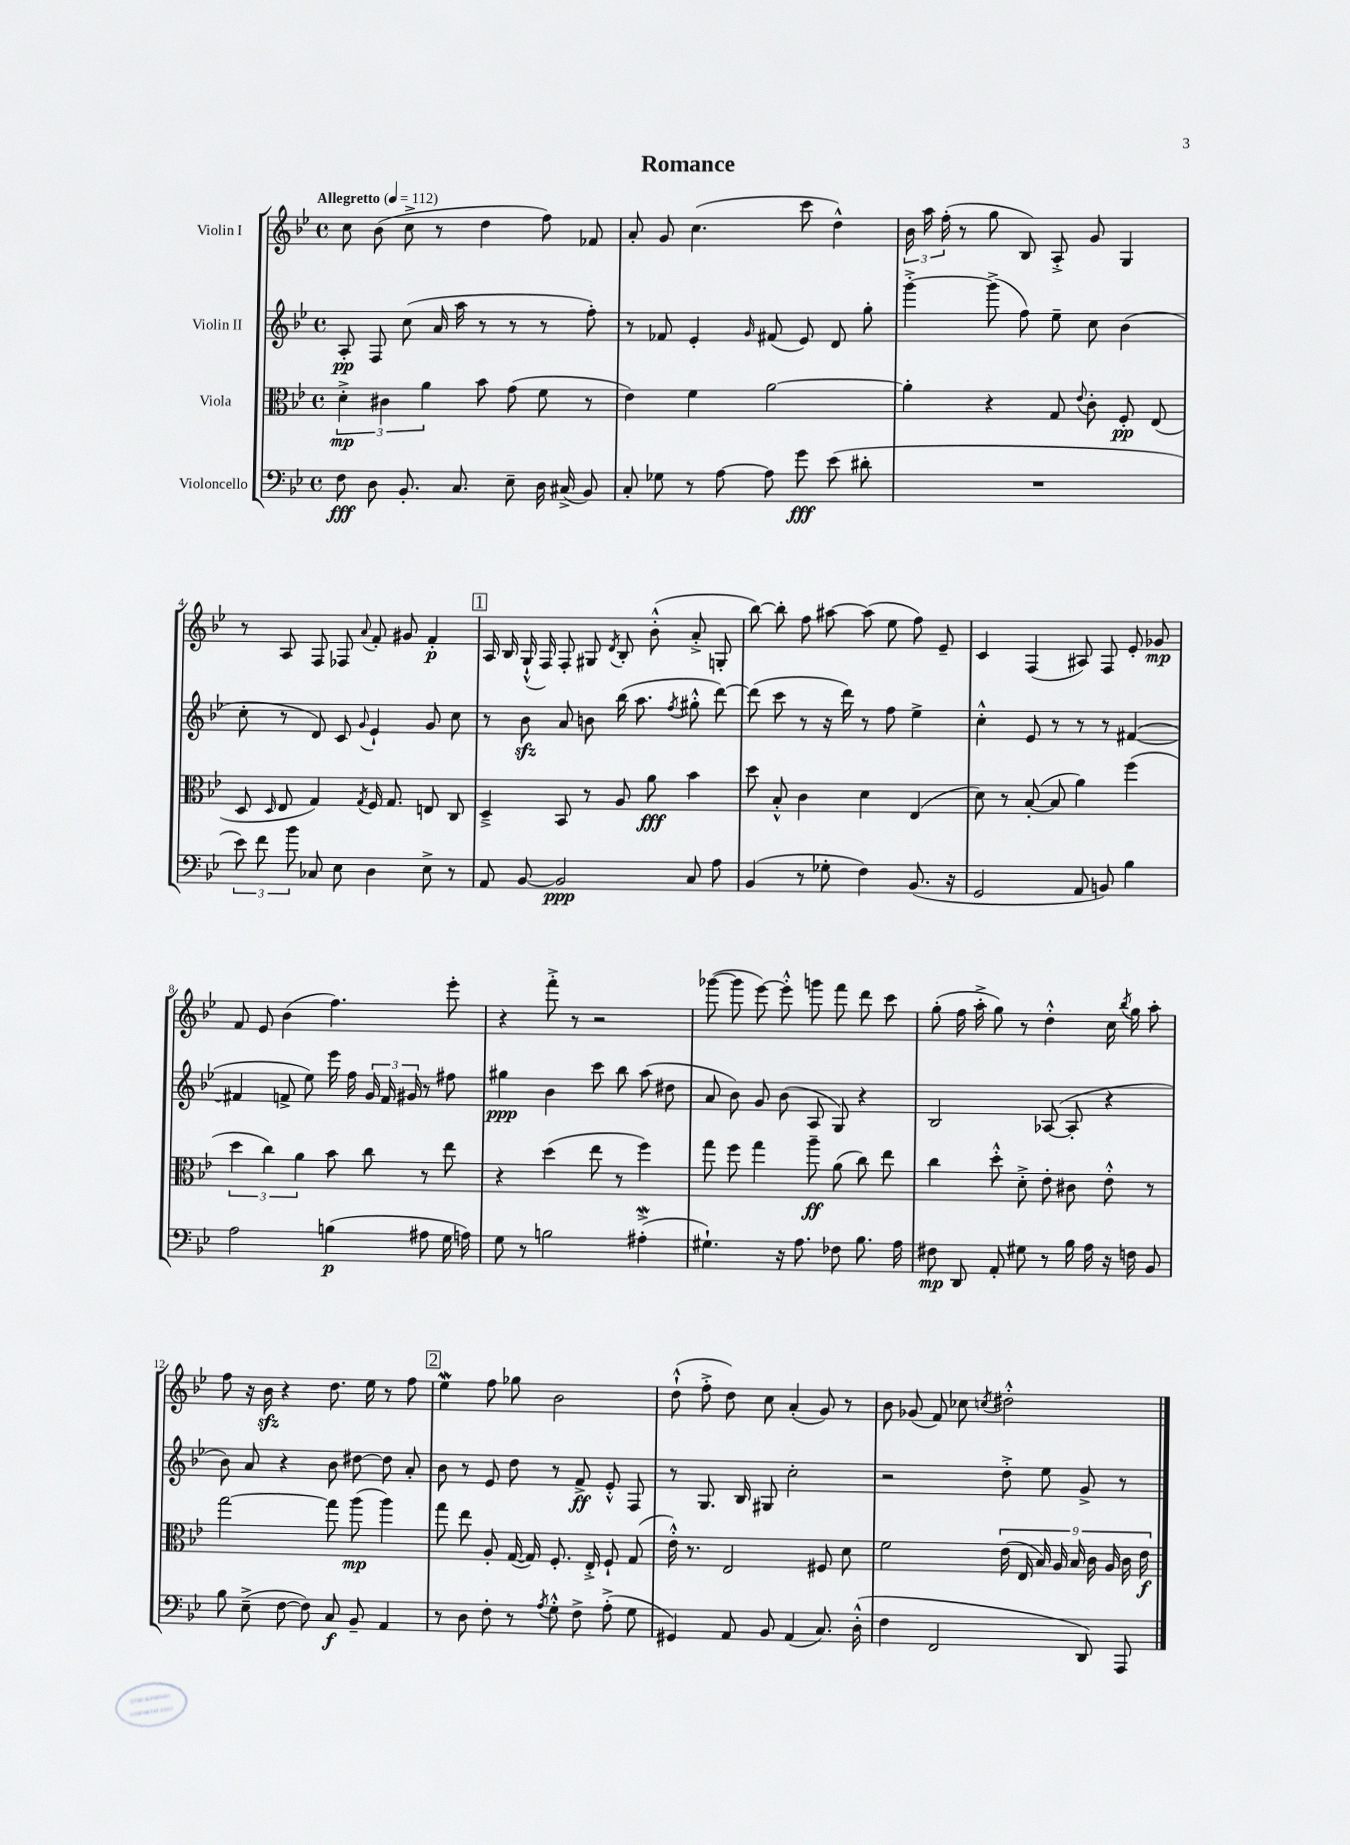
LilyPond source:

\header { title = "Romance" }
<<
\new StaffGroup <<
\new Staff = "s0" \with { instrumentName = "Violin I" } {
    \clef treble \key bes \major \defaultTimeSignature \time 4/4 \tempo "Allegretto" 4 = 112
    \autoBeamOff c''8 bes'8( c''8-> r8 d''4 f''8) fes'8 |
    a'8-. g'8 c''4.( c'''8 d''4-^) |
    \tuplet 3/2 { bes'16 a''16 f''16-.( } r8 g''8 bes8) a8-.-> g'8 g4 |
    r8 a8 f8 fes8 \appoggiatura { a'8 } f'8-. gis'8 f'4-.\p |
    \mark \markup { \box "1" } a16 bes16 g16-!-^( f16) f8-. gis8 \acciaccatura { d'8 } bes8-. bes'8-.-^( a'8-.-> g8-. |
    bes''8~) bes''8-. f''8 ais''8~ ais''8( ees''8 f''8) ees'8-- |
    c'4 f4( ais8) f8 ees'8-. ges'8\mp |
    f'8 ees'8 bes'4( f''4.) ees'''8-. |
    r4 f'''8-.-> r8 r2 |
    ges'''8~( ges'''8 ees'''8~) ees'''8-.-^ g'''8 f'''8 d'''8 c'''8 |
    g''8-.( f''16 a''16-.-> g''8) r8 d''4-.-^ c''16 \acciaccatura { bes''8 } g''16 a''8-. |
    f''8 r16 bes'16\sfz r4 d''8. ees''16 r8 f''8 |
    \mark \markup { \box "2" } ees''4\mordent f''8 ges''8 bes'2 |
    d''8-!-^( f''8-.-> d''8) c''8 a'4-.( g'8) r8 |
    bes'8 ges'8( f'8) ces''8 \acciaccatura { c''8 } dis''2-.-^ \bar "|." |
}
\new Staff = "s1" \with { instrumentName = "Violin II" } {
    \clef treble \key bes \major \defaultTimeSignature \time 4/4
    \autoBeamOff a8-.\pp f8 c''8( a'16 a''16 r8 r8 r8 f''8-.) |
    r8 fes'8 ees'4-. \grace { g'16 } fis'8( ees'8) d'8 g''8-. |
    g'''4~-.-> g'''8->( f''8) ees''8-- c''8 bes'4( |
    c''8-. r8 d'8) c'8 \appoggiatura { g'8 } ees'4-! g'8 c''8 |
    \mark \markup { \box "1" } r8 bes'8\sfz a'8 b'8 bes''16( a''8. \acciaccatura { f''8 } gis''8-.-^ d'''8~) |
    d'''8( c'''8 r8 r16 d'''16) r8 f''8 ees''4-> |
    c''4-.-^ ees'8 r8 r8 r8 fis'4~( |
    fis'4 f'8-> ees''8) ees'''16 f''16 \tuplet 3/2 { g'16 f'16 gis'16 } r8 fis''8 |
    gis''4\ppp bes'4 c'''8 bes''8 a''8( dis''8 |
    a'8 bes'8) g'8 bes'8( a8 g8) r4 |
    bes2 aes8~( aes8-. r4 |
    bes'8) a'8 r4 bes'8 dis''8~ dis''8 a'8-. |
    \mark \markup { \box "2" } bes'8 r8 ees'8 d''8 r8 f'8->\ff ees'8-.-^ f8 |
    r8 g8. bes16 gis8 c''2-. |
    r2 d''8-.-> ees''8 g'8-> r8 \bar "|." |
}
\new Staff = "s2" \with { instrumentName = "Viola" } {
    \clef alto \key bes \major \defaultTimeSignature \time 4/4
    \autoBeamOff \tuplet 3/2 { d'4-.->\mp cis'4 a'4 } bes'8 g'8( f'8 r8 |
    ees'4) f'4 a'2~ |
    a'4-. r4 g8 \appoggiatura { ees'8 } c'8-. f8-.\pp ees8( |
    d8 \grace { d16 } ees8 g4) \acciaccatura { g8 } f16 g8. e8 c8 |
    \mark \markup { \box "1" } d4---> bes,8 r8 a8 a'8\fff bes'4 |
    d''8 bes8-.-^ c'4 d'4 ees4( |
    d'8) r8 bes8~-.( bes8 a'4) f''4( |
    \tuplet 3/2 { d''4 c''4) a'4 } bes'8 c''8 r8 ees''8 |
    r4 d''4( ees''8 r8 f''4) |
    g''8 f''8 g''4 a''8--\ff a'8( c''8) ees''8 |
    c''4 d''8-.-^ d'8-.-> ees'8-. cis'8 ees'8-.-^ r8 |
    g''2~ g''8 a''8\mp( a''4) |
    \mark \markup { \box "2" } g''8 ees''8 a8-. g16~( g16) f8.-. ees16-.-> f8-! g8( |
    ees'16-.-^) r8. ees2 fis8 d'8 |
    f'2 \tuplet 9/8 { ees'16( ees16 bes16) a16 bes16 c'16 a16 c'16 ees'16\f } \bar "|." |
}
\new Staff = "s3" \with { instrumentName = "Violoncello" } {
    \clef bass \key bes \major \defaultTimeSignature \time 4/4
    \autoBeamOff f8\fff d8 bes,8.-. c8. ees8-- d16 cis16->( bes,8) |
    c8-. ges8 r8 a8~ a8 g'8\fff ees'8( dis'8-. |
    R1 |
    \tuplet 3/2 { ees'8) f'8 bes'8 } ces8 ees8 d4 ees8-> r8 |
    \mark \markup { \box "1" } a,8 bes,8~ bes,2\ppp c8 a8 |
    bes,4( r8 ges8-. f4) bes,8.( r16 |
    g,2 a,8 b,8) bes4 |
    a2 b4\p( ais8 g16 a16) |
    g8 r8 b2 ais4-.->\mordent( |
    gis4.-!) r16 a8. fes8 bes8. a16 |
    fis8\mp d,8 a,8-. gis8 r8 bes16 a16 r16 f16 bes,8 |
    bes8 ees8--->( f8~ f8) c8\f bes,8-- a,4 |
    \mark \markup { \box "2" } r8 d8 f8-. r8 \acciaccatura { a8 } g8-.-^ f8-> a8-.->( g8 |
    gis,4) a,8 bes,8 a,4( c8.) d16-.-^( |
    f4 f,2 d,8) a,,8 \bar "|." |
}
>>
>>
